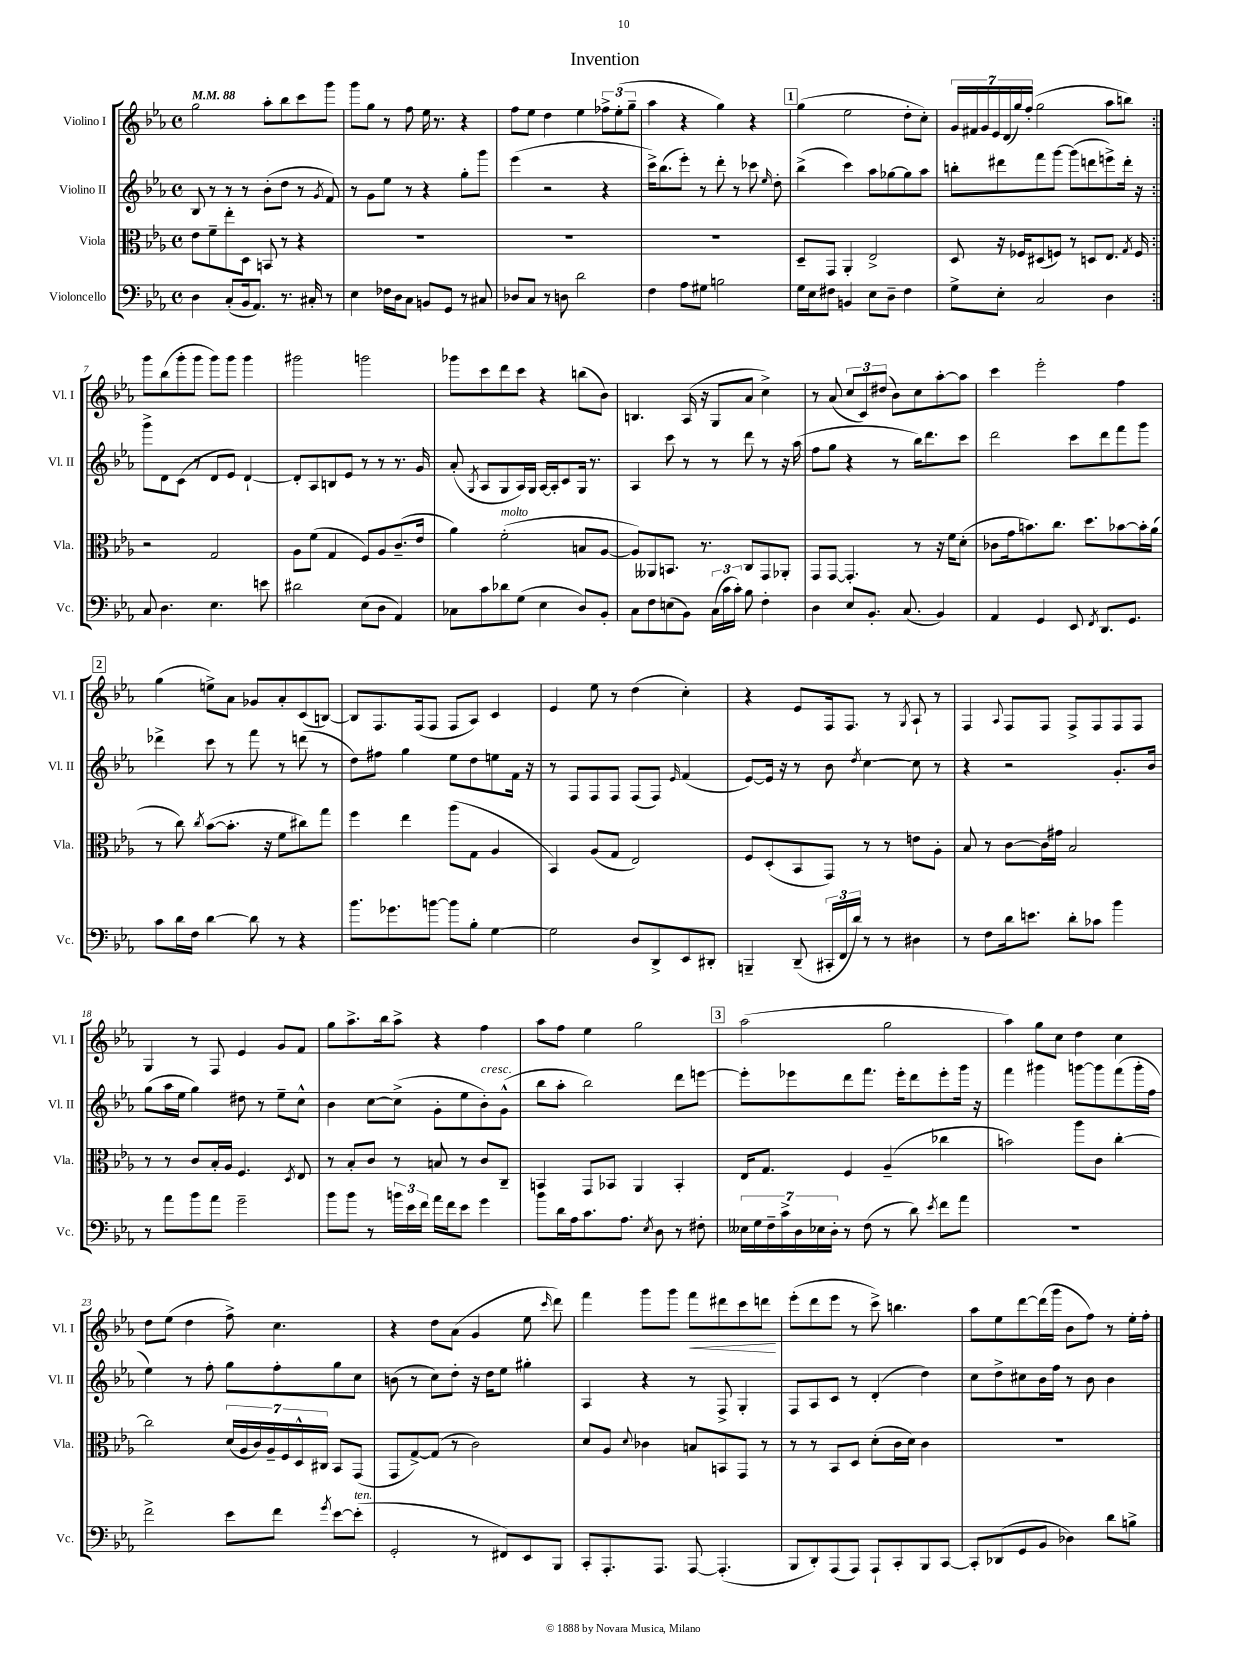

**kern	**kern	**kern	**kern
*staff4	*staff3	*staff2	*staff1
*clefF4	*clefC3	*clefG2	*clefG2
*k[b-e-a-]	*k[b-e-a-]	*k[b-e-a-]	*k[b-e-a-]
*M4/4	*M4/4	*M4/4	*M4/4
*met(c)	*met(c)	*met(c)	*met(c)
*MM88	*MM88	*MM88	*MM88
4D	8e-	8B-	2gg
.	8f~	8r	.
(8C'	8ee-'	8r	.
16BB-	8D	8r	.
8.AA-)	.	.	.
.	8BB	(8b-'	8aa-'
8.r	8r	8dd	8bb-
.	4r	8r	8ccc
16C#'	.	.	.
.	.	8qg	.
8r	.	8f)	8ggg
=	=	=	=
4E-	1r	8r	8ggg
.	.	8g	8gg
16F-	.	8ee-	8r
16D	.	.	.
8C	.	8r	8ff
8BB	.	4r	16ee-
.	.	.	8.r
8GG	.	.	.
8r	.	8gg'	4r
8C#	.	8ggg	.
=	=	=	=
8D-	1r	(4eee-	8ff
8C	.	.	8ee-
8r	.	2r	4dd
8D	.	.	.
2d	.	.	4ee-
.	.	4r	12ff-^
.	.	.	(12ee-'
.	.	.	12gg~
=	=	=	=
4F	1r	16ccc^)	4aa-
.	.	(8.bb-	.
8A-	.	8eee-')	4r
8G#	.	8r	.
2B	.	8ddd'	4gg)
.	.	8r	.
.	.	8ccc-	4r
.	.	16qqee-	.
.	.	8dd'	.
=	=	=	=
16G	8D~	(4bb-^	(4gg
16E-	.	.	.
8F#	8GG	.	.
4BB	4AA-'	4ccc)	2ee-
8E-	2E-^	8aa-	.
8D~	.	[8gg-	.
4F#	.	8gg-]	8dd'
.	.	8aa-	8cc')
=	=	=	=
8G^	8D	8bb'	28g
.	.	.	28f#
.	.	.	28g
.	.	.	28e-
8E-'	16r	8ddd#	.
.	.	.	(28d
.	.	.	28gg)
.	16F-	.	.
.	.	.	(28ff'
2C	(8D#	8fff	2gg
.	8F)	[8ggg	.
.	8r	(8ggg]	.
.	8D	8ddd	.
4D	8.E-	8eee^)	8aa-
.	.	16ddd'	8bb)
.	8qG	.	.
.	16F	16r	.
=:|!	=:|!	=:|!	=:|!
8C	2r	8ggg^	8ggg
4.D	.	8d	(8bb-
.	.	(8c	8ggg'
.	.	8r	8ggg
4.E-	2G	8d	8ggg)
.	.	8e-)	8ggg
.	.	[4d`	4ggg
8e	.	.	.
=	=	=	=
2d#	8A-	8d']	2ggg#
.	(8f	8A-	.
.	4G	8B	.
.	.	8e-	.
(8E-	8F)	8r	2ggg
8D	8A-	8r	.
4AA-)	(8.c~	8.r	.
.	16e-	16g	.
=	=	=	=
8C-	4a-)	(8a-'	8ggg-
.	.	8qG	.
8c	.	8A-	8ccc
8d-	(2f'	8G	8ddd
(8G	.	16A-)	8ccc
.	.	16G	.
4E-	.	[16A-	4r
.	.	16A-']	.
.	.	8c	.
8D)	8B	16G	(8bb
.	.	8.r	.
8BB-'	[8A-	.	8b-)
=	=	=	=
8C	8A-])	4A-	4.B
8F	8AA--	.	.
(8E	8.BB	8ccc	.
8BB-)	.	8r	(16A-
.	8.r	.	16r
(24C	.	8r	8G
24c	.	.	.
24c')	.	.	.
8B-	8C	8ddd	8a-
4F'	8GG	8r	4cc^)
.	8AA-'	16r	.
.	.	(16aa-	.
=	=	=	=
4D	8GG	8ff	8r
.	[8GG	8gg	(8a-
8E-	4.GG']	4r	12cc
.	.	.	12c)
8.BB-'	.	.	.
.	.	.	(12dd#
.	.	8r	8b-)
(8.C	.	.	.
.	8r	16bb-)	8cc
.	.	8.ddd	.
4BB-)	16r	.	[8aa-'
.	16f	.	.
.	(8d'	8ccc	8aa-]
=	=	=	=
4AA-	8c-	2ddd	4ccc
.	16g	.	.
.	8.b)	.	.
4GG	.	.	2eee-'
.	8.cc	.	.
8EE-	.	8ccc	.
.	8.dd	.	.
8qFF	.	.	.
8.DD	.	8ddd	.
.	[8b-	8fff	4ff
8.GG	.	.	.
.	16b-']	8ggg	.
.	(16a-	.	.
=	=	=	=
8c	8r	4ddd-^	(4gg
16d	8cc)	.	.
16F	.	.	.
.	8qcc	.	.
[4d	([8b-	8ccc	8ee^)
.	8.b-']	8r	8a-
8d]	.	8fff	8g-
.	16r	.	.
8r	8f	8r	8a-'
4r	8cc#)	(8ddd	(8c
.	8gg	8r	[8B)
=	=	=	=
8.b-	4ff	8dd)	8B]
.	.	8ff#	8.F
8.g-	.	.	.
.	4ee-	4gg	.
.	.	.	(16F
[8b	.	.	8F
8b]	(8aa-	8ee-	8F
8B-'	8G	8dd	8A-)
[4G	4A-	8ee	4c
.	.	16f	.
.	.	16r	.
=	=	=	=
2G]	4BB-)	8r	4e-
.	.	8F	.
.	(8A-	8F	8ee-
.	8G	8F	8r
8D	2E-)	(8F	(4dd
8DD^	.	8F)	.
.	.	16qqe-	.
8EE-	.	(4f	4cc')
8DD#'	.	.	.
=	=	=	=
4BBB~	8F	[8e-)	4r
.	(8D'	16e-]	.
.	.	16r	.
(8DD~	8BB-	8r	8e-
24CC#'	8GG)	8b-	16F
24FF	.	.	.
.	.	.	8.F
24d)	.	.	.
.	.	8qdd	.
8r	8r	[4cc	.
8r	8r	.	8r
.	.	.	8qG
4D#	8e	8cc]	8A-`
.	8A-'	8r	8r
=	=	=	=
8r	8B-	4r	4F
8F	8r	.	.
.	.	.	8qqA-
16d	[8c	2r	8F
8.e	.	.	.
.	16c]	.	8F
.	16g#	.	.
8d'	2B-	.	8F^
8c-	.	.	8F
4b-	.	8.g'	8F
.	.	.	8F
.	.	16b-	.
=	=	=	=
8r	8r	(8gg	4G
8a-	8r	16aa-	.
.	.	16ee-	.
8b-	8c	4gg)	8r
8a-	16B-'	.	8F
.	16A-	.	.
2g~	4.F	8dd#	4e-
.	.	8r	.
.	.	8ee-~	8g
.	8qD	.	.
.	8E-	8cc^^	8f
=	=	=	=
8b-	8r	4b-	8gg
8b-	8B-'	.	8.aa-^
8r	8c	[8cc	.
.	.	.	16bb-
24b	8r	(8cc^]	8aa-^
24e-	.	.	.
24f	.	.	.
16a-	8B	8g'	4r
16f	.	.	.
8e-	8r	8ee-	.
4g	8c	8b-')	4ff
.	8C~	(8g^^	.
=	=	=	=
8b-	4BB	8bb-	8aa-
16d	.	8aa-'	8ff
16A-	.	.	.
8.c	8GG	2bb-)	4ee-
.	8BB-	.	.
8.A-	.	.	.
.	4AA-	.	2gg
8qE-	.	.	.
8D	.	.	.
8r	4BB-'	8ddd	.
8F#'	.	[8eee	.
=	=	=	=
28E--	16E-	8eee']	(2aa-
28G	.	.	.
.	8.G	.	.
28F~	.	.	.
28c^	.	.	.
.	.	8eee-	.
28D	.	.	.
28E-	.	.	.
28D'	.	.	.
8r	4F	8ddd	.
(8F	.	8.fff	.
8r	(4A-~	.	2gg
.	.	16eee-'	.
8d)	.	8ddd	.
8qe-	.	.	.
8f	4cc-	8eee-'	.
8a-	.	16ggg	.
.	.	16r	.
=	=	=	=
1r	2b)	4fff	4aa-)
.	.	4ggg#	8gg
.	.	.	8cc
.	8aa-	[8ggg	4dd
.	8c	8ggg]	.
.	[4cc'	(8fff	4cc
.	.	16ggg'	.
.	.	16ff	.
=	=	=	=
2f^	2cc]	4ee-)	8dd
.	.	.	(8ee-
.	.	8r	4dd
.	.	8ff'	.
8e-	(28d	8gg	8ff^)
.	28A-	.	.
.	28c)	.	.
.	28A-~	.	.
8f	.	8ff'	4.cc
.	28F	.	.
.	28D^^	.	.
.	28C#	.	.
8qg	.	.	.
[8e-	8BB-	8gg	.
(8e-']	(8GG	8cc	.
=	=	=	=
2GG'	8GG	(8b	4r
.	[8G^)	8r	.
.	(8G]	8cc)	8dd
.	8r	8dd'	(8a-
8r	2c)	16r	4g
.	.	16dd	.
8FF#)	.	8ee-	.
8EE-	.	4gg#'	8ee-
.	.	.	16qqccc
8BBB-	.	.	8ddd)
=	=	=	=
8CC'	8d	4A-	4fff
8.AAA-'	8A-	.	.
.	8qqd	.	.
.	4c-	4r	8ggg
8.AAA-	.	.	.
.	.	.	8ggg
[8AAA-	8B	8r	8fff
(4.AAA-']	8BB	8F^	8ddd#
.	8GG	4G'	8ccc
.	8r	.	8ddd
=	=	=	=
8BBB-	8r	8F	(8eee-'
8DD')	8r	8A-	8ddd
(8AAA-	8BB-	8c	8eee-
8AAA-)	8D	8r	8r
8AAA-`	(8d'	(4d'	8ccc^)
8CC'	16c	.	4.bb
.	16d)	.	.
8BBB-	4c	4dd)	.
[8CC	.	.	.
=	=	=	=
8CC']	1r	8cc	8aa-
(8DD-	.	8dd^	8ee-
8GG	.	8cc#	[8ddd
8BB-	.	16b-	(16ddd]
.	.	16ff	16ggg
4D-)	.	8r	8b-
.	.	8b-	8ff)
8d	.	4b-	8r
8B^	.	.	16ee-'
.	.	.	16ff'
==	==	==	==
*-	*-	*-	*-
